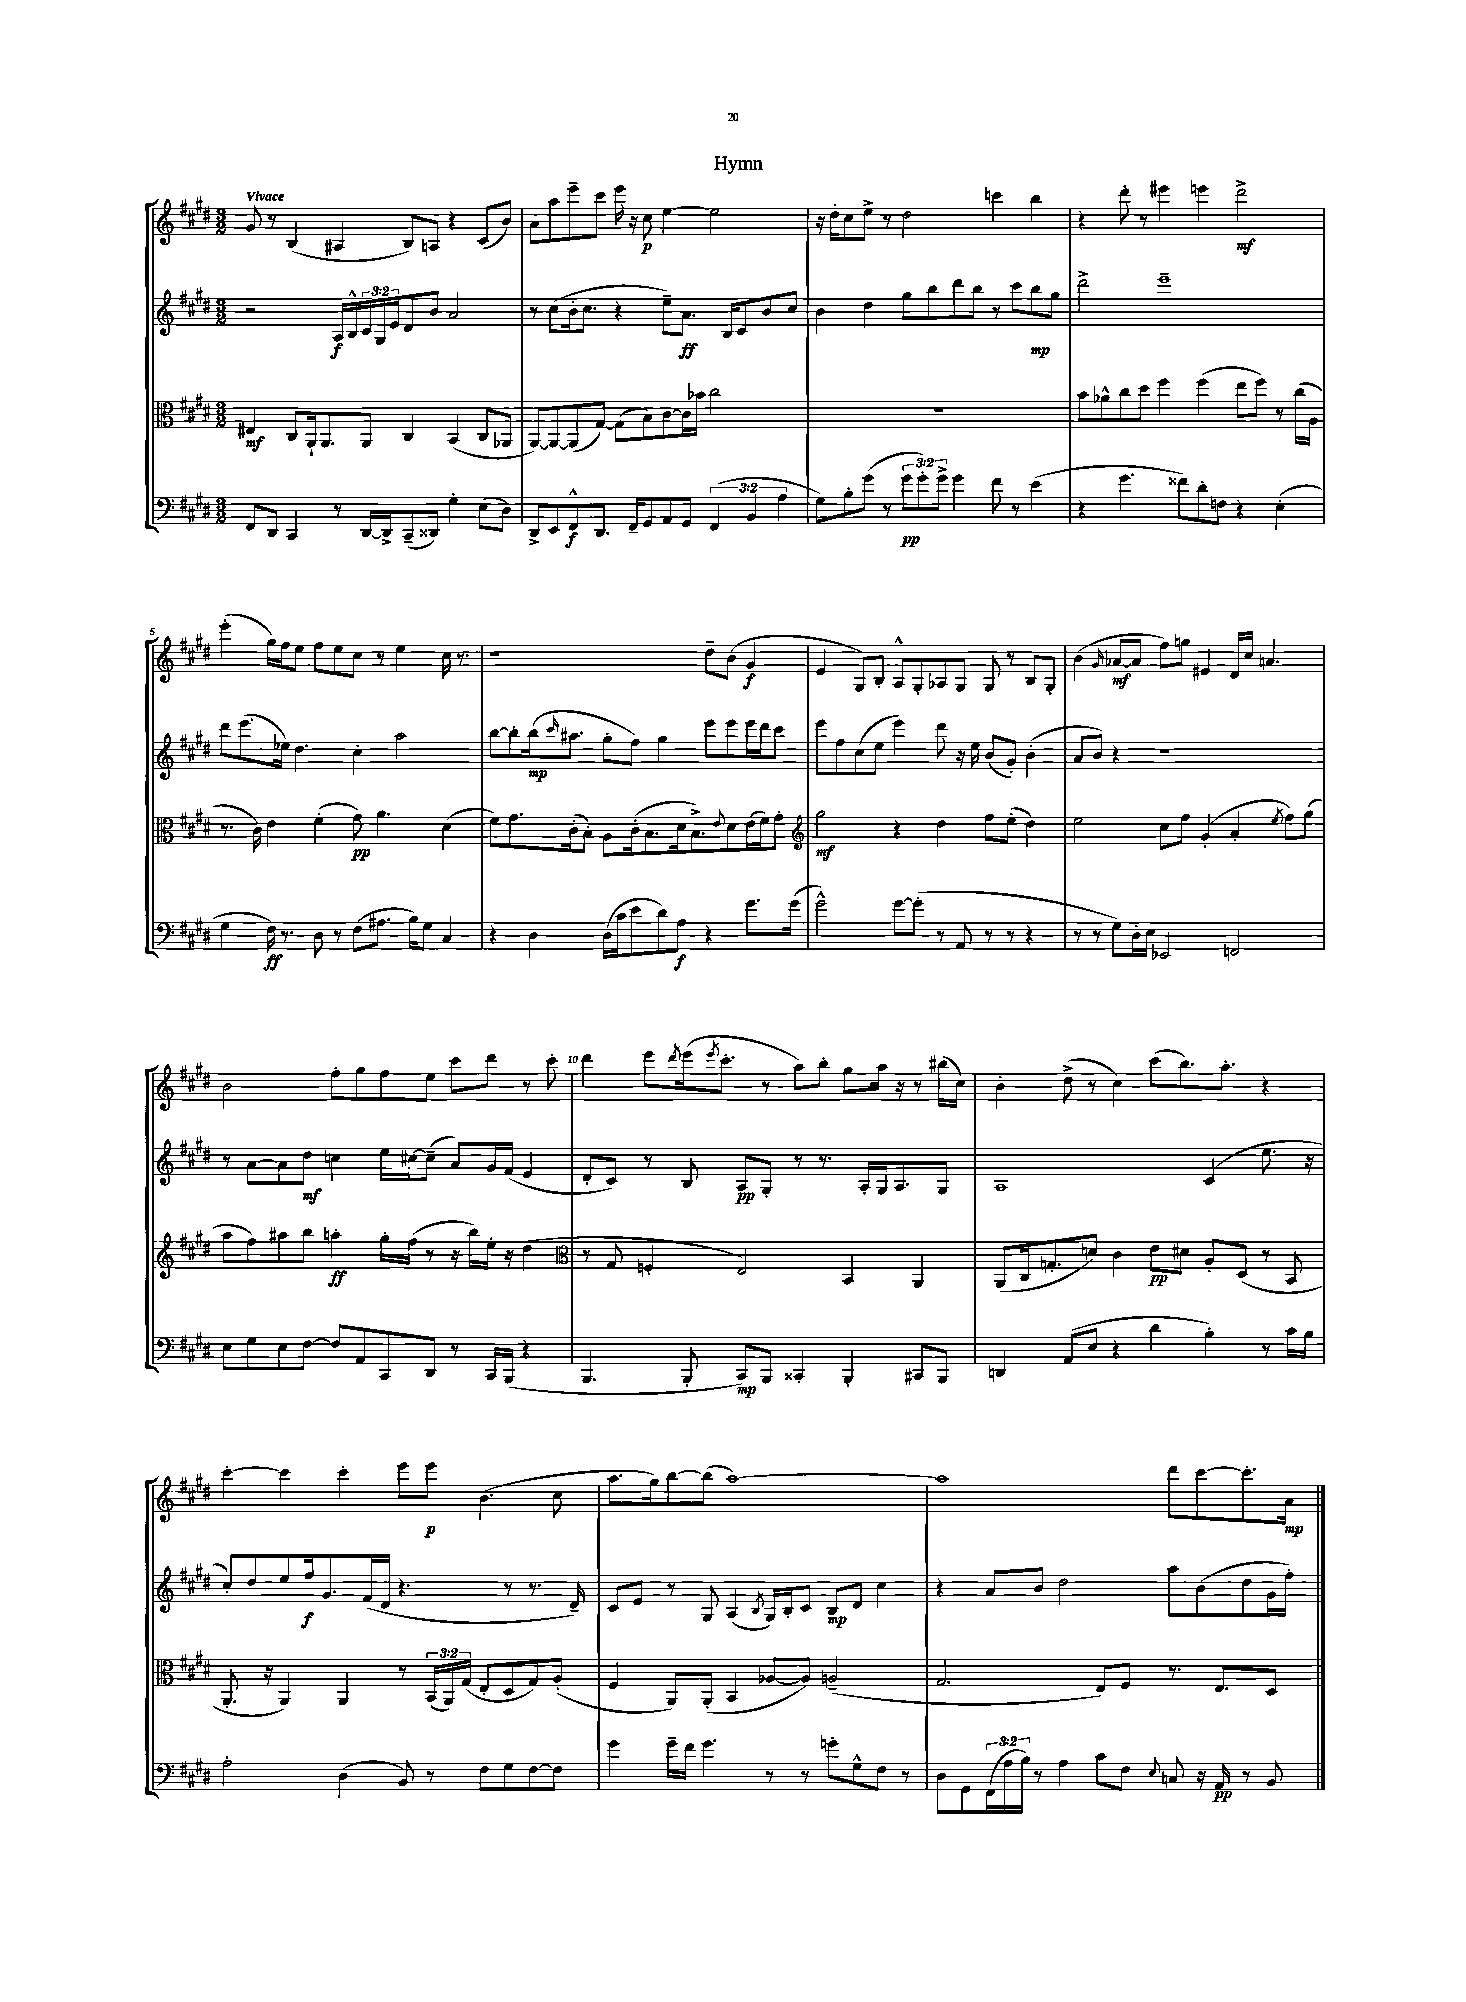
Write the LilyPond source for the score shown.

\header { title = "Hymn" }
<<
\new StaffGroup <<
\new Staff = "s0" {
    \clef treble \key e \major \numericTimeSignature \time 3/2 \tempo "Vivace"
    gis'8 r8 b4( ais4 b8) a8 r4 cis'8( b'8) |
    a'8 a''8 e'''8-- cis'''8 e'''16 r16 cis''8\p e''4~ e''2 |
    r16 dis''16-. cis''8 e''8-> r8 dis''2 c'''4 b''4 |
    r4 dis'''8-. r8 eis'''4 e'''4 dis'''2->\mf |
    e'''4-.( gis''16) fis''16 e''8 fis''8 e''8 cis''8 r8 e''4 cis''16 r8. |
    r1 dis''8-- b'8( gis'4\f |
    e'4 gis8) b8-. a8-^ gis8-. aes8 gis8 gis8 r8 b8 gis8-. |
    b'4( \grace { gis'16 } aes'8~\mf aes'8 fis''8) g''8 eis'4 dis'16 cis''16 a'4. |
    b'2 fis''8-. gis''8 fis''8 e''8 cis'''8 dis'''8 r8 cis'''8-. |
    dis'''4 e'''8 \acciaccatura { dis'''8 } e'''16( \acciaccatura { e'''8 } cis'''8.-. r8 a''8) b''8-. gis''8 a''16 r16 r8 bis''16( cis''16) |
    b'4-. dis''8->( r8 cis''4) cis'''8( b''8.) a''8.-. r4 |
    cis'''4~-. cis'''4 cis'''4-. e'''8 e'''8\p b'4.( cis''8 |
    a''8. gis''16) b''8~ b''8( a''1~) |
    a''1 dis'''8 cis'''8~ cis'''8.-. a'16\mp \bar "|." |
}
\new Staff = "s1" {
    \clef treble \key e \major \numericTimeSignature \time 3/2 \override Staff.TupletNumber.text = #tuplet-number::calc-fraction-text
    r2 a16\f b16-^ \tuplet 3/2 { cis'16 gis16 e'16 } dis'8 b'8 a'2 |
    r8 cis''8( b'16-. cis''8. r4 e''8--) a'8.\ff b16 cis'8 b'8 cis''8 |
    b'4 dis''4 gis''8 b''8 dis'''8 b''8 r8 cis'''8 b''8\mp gis''8 |
    dis'''2-> e'''1-- |
    dis'''8 e'''8.( ees''16) dis''4. cis''4-. a''2 |
    b''8~ b''8-. b''16\mp( \grace { cis'''16 } ais''8. gis''8-. fis''8) gis''4 e'''8 e'''8 e'''16 dis'''16 cis'''8 |
    e'''8 fis''8 cis''8( e''8 e'''4) dis'''8 r16 e''16 b'8( gis'8-.) b'4-.( |
    a'8 b'8) r4 r1 |
    r8 a'8~ a'8 dis''8\mf c''4 e''16 cis''16~ cis''8--( a'8) gis'16 fis'16( e'4 |
    dis'8-. cis'8) r8 b8 a8\pp gis8-. r8 r8. a16-. gis16 a8. gis8 |
    a1 cis'4( e''8. r16 |
    cis''8-.) dis''8 e''8 fis''16\f gis'8. fis'16( dis'16 r4. r8 r8. dis'16--) |
    cis'8 e'8 r8 gis8 a4( \acciaccatura { b8 } gis16) b16-. cis'8 b8\mp dis'8 cis''4 |
    r4 a'8 b'8 dis''2 a''8 b'8( dis''8 gis'16 fis''16-.) \bar "|." |
}
\new Staff = "s2" {
    \clef alto \key e \major \numericTimeSignature \time 3/2 \override Staff.TupletNumber.text = #tuplet-number::calc-fraction-text
    eis4\mf cis8 a,16-! a,8. a,8 cis4 b,4( cis8 aes,8 |
    a,8~) a,8~ a,8( gis8~) gis8( b8) cis'8~ cis'16 bes'16 cis''2 |
    R1. |
    b'8 aes'8-^ cis''8 dis''8 fis''4 fis''4( e''8 fis''8) r8 cis''16( a16 |
    r8. cis'16) e'4 fis'4-.( gis'8\pp) a'4. dis'4( |
    fis'8) gis'8. cis'16-.( b8-.) a8 cis'16-.( b8. dis'16 b8.->) \appoggiatura { e'8 } dis'8 e'16( fis'16) gis'8-. |
    \clef treble gis''2\mf r4 dis''4 fis''8 e''8-.( dis''4) |
    e''2 cis''8 fis''8 gis'4-.( a'4-. \acciaccatura { e''8 } fis''8) gis''8( |
    a''8 fis''8) ais''8 b''8 a''4-.\ff gis''16-. fis''16( r8 r16 b''16) e''16-. r16 dis''4( |
    \clef alto r8 gis8 f4-. e2) b,4 a,4 |
    a,8( cis16 g8.-. d'8) cis'4 e'8\pp dis'8 a8-. dis8( r8 b,8 |
    a,8.-. r16 a,4) a,4 r8 \tuplet 3/2 { b,16( a,16) gis16( } e8-. dis8 gis8) a8-.( |
    fis4 a,8) a,8-.( b,4 aes8~ aes8) a2--( |
    gis2. e8) fis8 r8. e8. dis8 \bar "|." |
}
\new Staff = "s3" {
    \clef bass \key e \major \numericTimeSignature \time 3/2 \override Staff.TupletNumber.text = #tuplet-number::calc-fraction-text
    fis,8 dis,8 cis,4 r8 dis,16~ dis,16-> cis,8--( disis,8) gis4-. e8( dis8) |
    dis,8-> e,8 fis,8-^\f dis,8. fis,16-- gis,8 a,8 gis,8 \tuplet 3/2 { fis,4( b,4 a4 } |
    gis8) b8-. gis'8( r8 \tuplet 3/2 { gis'8\pp gis'8-.) gis'8-> } gis'4 fis'8 r8 e'4( |
    r4 gis'4. fisis'8) dis'8-. f8 r4 e4-.( |
    gis4 fis16\ff) r8. dis8 r8 fis8( ais8. b16) gis8 cis4 |
    r4 dis4 dis16( cis'16 e'8 dis'8) a8\f r4 gis'8. gis'16( |
    gis'2-^) gis'8~ gis'8-.( r8 a,8 r8 r8 r4 |
    r8 r8 gis8) dis16-. e16 ees,2 f,2 |
    e8 gis8 e8 fis8~ fis8 a,8 cis,8 dis,8 r8 cis,16 b,,16( r4 |
    b,,4. b,,8-. cis,8\mp) b,,8 cisis,4-. b,,4-. cis,8 b,,8 |
    d,4 a,8( e8 r4 dis'4 b4-.) r8 cis'16 b16 |
    a2-. dis4( b,8) r8 fis8 gis8 fis8~ fis8 |
    gis'4 gis'16-- fis'16 gis'4. r8 r8 g'8-. gis8-^ fis8 r8 |
    dis8 gis,8 \tuplet 3/2 { fis,16( a16 b16) } r8 a4 cis'8 fis8 \appoggiatura { e8 } c8 r16 a,16\pp r8 b,8 \bar "|." |
}
>>
>>
\layout { \context { \Score \override BarNumber.break-visibility = ##(#f #t #t) barNumberVisibility = #(every-nth-bar-number-visible 5) } }
